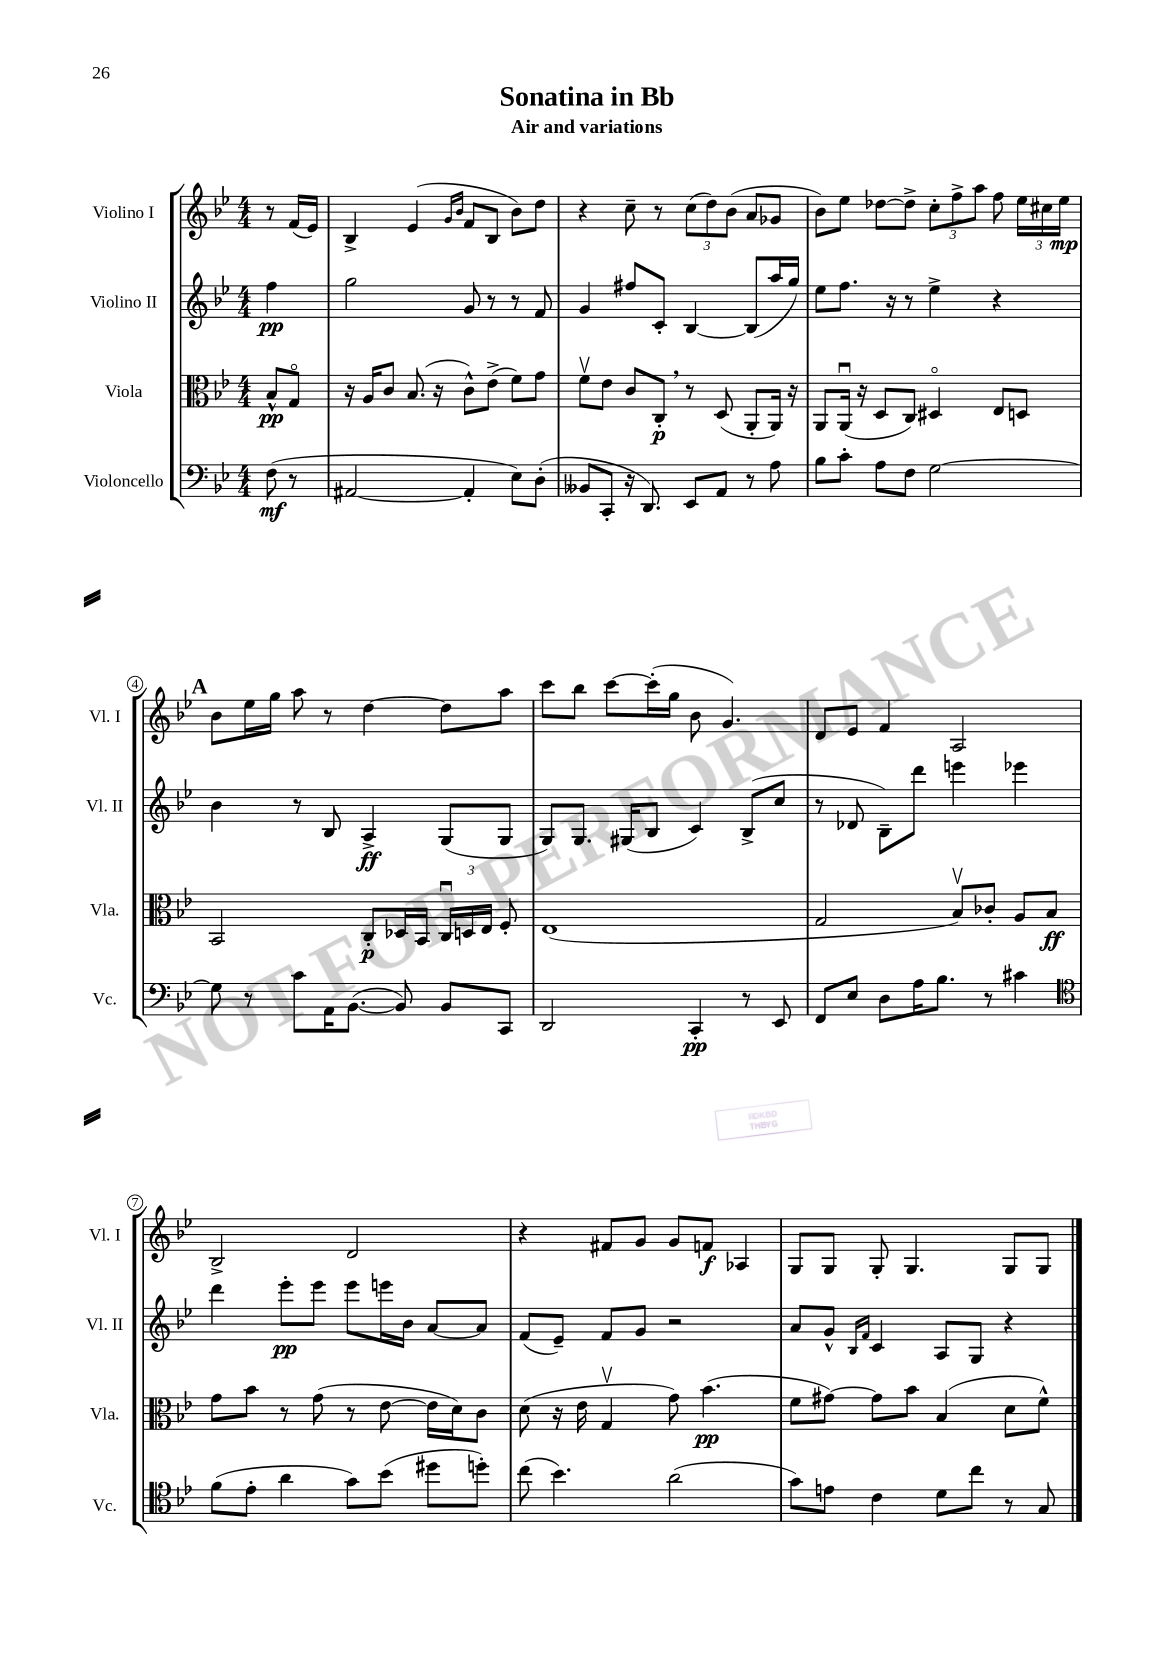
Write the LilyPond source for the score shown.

\header { title = "Sonatina in Bb" subtitle = "Air and variations" }
<<
\new StaffGroup <<
\new Staff = "s0" \with { instrumentName = "Violino I" shortInstrumentName = "Vl. I" } {
    \clef treble \key bes \major \numericTimeSignature \time 4/4 \partial 4
    \autoBeamOff r8 f'16[( ees'16]) |
    bes4-> ees'4( \grace { g'16[ bes'16] } f'8[ bes8] bes'8[) d''8] |
    r4 c''8-- r8 \tuplet 3/2 { c''8[( d''8) bes'8]( } a'8[ ges'8] |
    bes'8[) ees''8] des''8[~ des''8]-> \tuplet 3/2 { c''8[-. f''8-> a''8] } f''8 \tuplet 3/2 { ees''16[ cis''16 ees''16]\mp } |
    \mark \markup { \bold "A" } bes'8[ ees''16 g''16] a''8 r8 d''4~ d''8[ a''8] |
    c'''8[ bes''8] c'''8[~ c'''16-.( g''16] bes'8 g'4.) |
    d'8[ ees'8] f'4 a2 |
    bes2-> d'2 |
    r4 fis'8[ g'8] g'8[ f'8]\f aes4 |
    g8[ g8] g8-. g4. g8[ g8] \bar "|." |
}
\new Staff = "s1" \with { instrumentName = "Violino II" shortInstrumentName = "Vl. II" } {
    \clef treble \key bes \major \numericTimeSignature \time 4/4 \partial 4
    \autoBeamOff f''4\pp |
    g''2 g'8 r8 r8 f'8 |
    g'4 fis''8[ c'8]-. bes4~ bes8[( a''16 g''16]) |
    ees''8[ f''8.] r16 r8 ees''4-> r4 |
    \mark \markup { \bold "A" } bes'4 r8 bes8 a4->\ff g8[( g8] |
    g8[) g8.] gis16[( bes8] c'4) bes8[->( c''8] |
    r8 des'8 bes8[--) d'''8] e'''4 ees'''4 |
    d'''4 ees'''8[-.\pp ees'''8] ees'''8[ e'''16 bes'16] a'8[~ a'8] |
    f'8[( ees'8]--) f'8[ g'8] r2 |
    a'8[ g'8]-^ \grace { bes16[ f'16] } c'4 a8[ g8] r4 \bar "|." |
}
\new Staff = "s2" \with { instrumentName = "Viola" shortInstrumentName = "Vla." } {
    \clef alto \key bes \major \numericTimeSignature \time 4/4 \partial 4
    \autoBeamOff bes8[-^\pp g8]\flageolet |
    r16 a16[ c'8] bes8.( r16 c'8[-^) ees'8]->( f'8[) g'8] |
    f'8[\upbow ees'8] c'8[ c8]-.\p \breathe r8 d8( a,8[-. a,16]) r16 |
    a,8[ a,16]\downbow( r16 d8[ c8]) dis4\flageolet ees8[ d8] |
    \mark \markup { \bold "A" } bes,2 c8[-.\p des16 bes,16] \tuplet 3/2 { c16[\downbow d16 ees16] } f8-. |
    ees1( |
    g2 bes8[\upbow) ces'8]-. a8[ bes8]\ff |
    g'8[ bes'8] r8 g'8( r8 ees'8~ ees'16[ d'16) c'8] |
    d'8( r16 ees'16 g4\upbow g'8) bes'4.\pp( |
    f'8[ gis'8]~) gis'8[ bes'8] bes4( d'8[ f'8]-^) \bar "|." |
}
\new Staff = "s3" \with { instrumentName = "Violoncello" shortInstrumentName = "Vc." } {
    \clef bass \key bes \major \numericTimeSignature \time 4/4 \partial 4
    \autoBeamOff f8\mf( r8 |
    ais,2~ ais,4-. ees8[) d8]-.( |
    beses,8[ c,8]-. r16 d,8.) ees,8[ a,8] r8 a8 |
    bes8[ c'8]-. a8[ f8] g2~ |
    \mark \markup { \bold "A" } g8 r8 c'8[ a,16 bes,8.]~( bes,8) bes,8[ c,8] |
    d,2 c,4-.\pp r8 ees,8 |
    f,8[ ees8] d8[ a16 bes8.] r8 cis'4 |
    \clef tenor f'8[( ees'8]-. a'4 g'8[) bes'8]( dis''8[ d''8]-.) |
    c''8( bes'4.) a'2( |
    g'8[) e'8] c'4 d'8[ c''8] r8 g8 \bar "|." |
}
>>
>>
\layout { \context { \Score \override BarNumber.stencil = #(make-stencil-circler 0.1 0.3 ly:text-interface::print) } }
